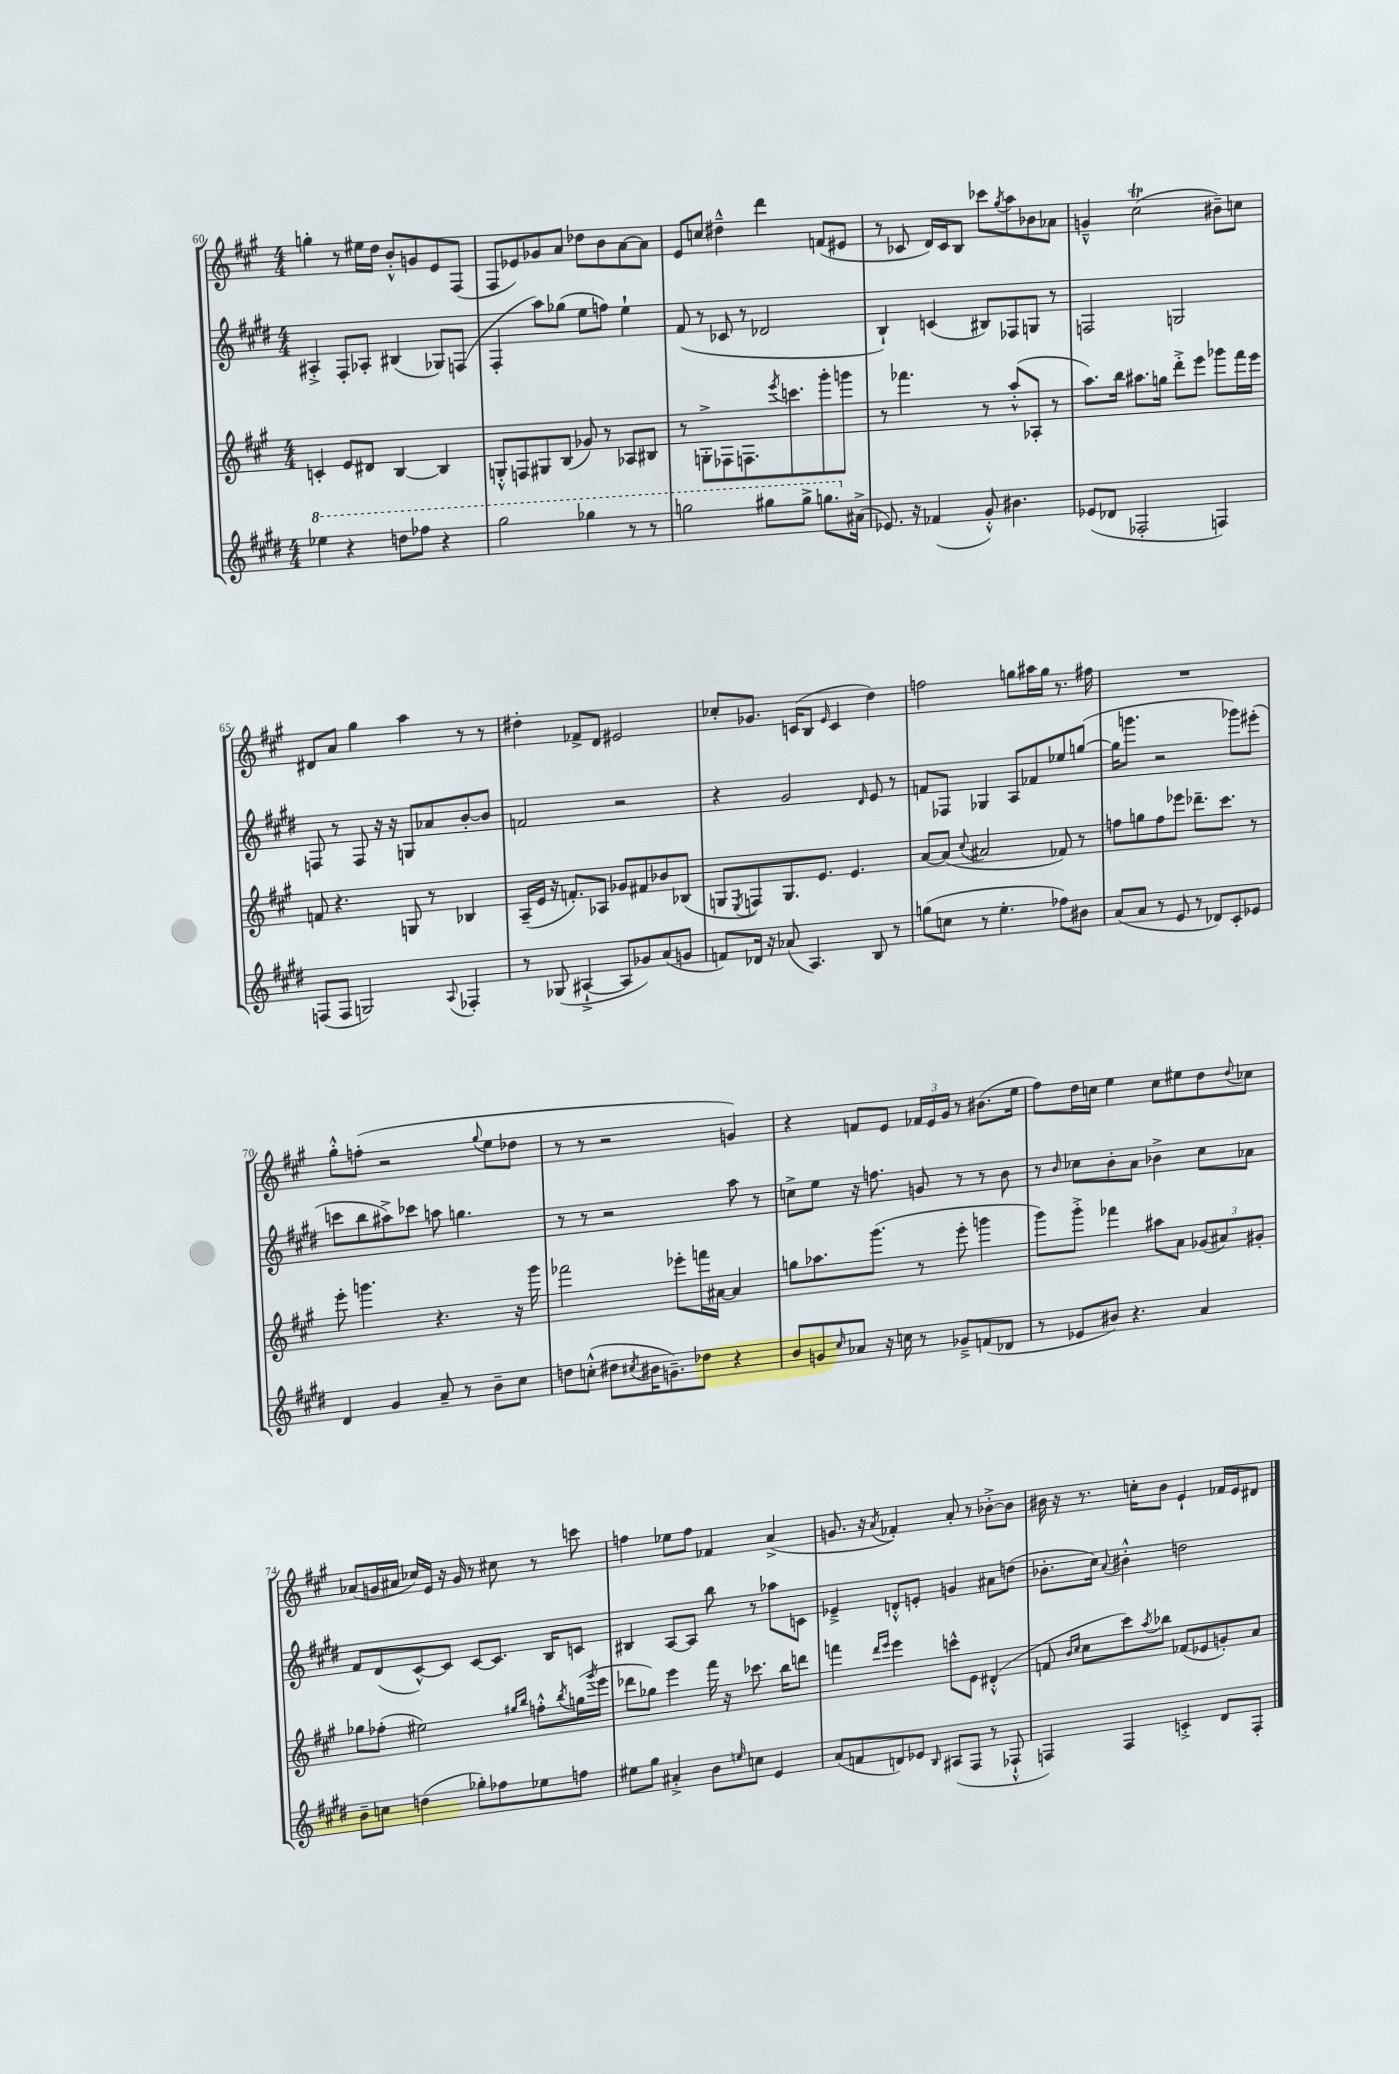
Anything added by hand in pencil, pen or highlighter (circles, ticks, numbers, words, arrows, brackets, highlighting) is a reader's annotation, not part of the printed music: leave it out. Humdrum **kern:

**kern	**kern	**kern	**kern
*staff4	*staff3	*staff2	*staff1
*clefG2	*clefG2	*clefG2	*clefG2
*k[f#c#g#d#]	*k[f#c#g#]	*k[f#c#g#d#]	*k[f#c#g#]
*M4/4	*M4/4	*M4/4	*M4/4
4eee-	4c'	4A#'^	4gg'
4r	8e	8F#'	8r
.	8d#	8A-'	16ee#
.	.	.	16dd
8ddd	[4B	(4B#	8b'^^
8fff-	.	.	8g
4r	4B]	8G-)	8e
.	.	(8F	(8F#
=	=	=	=
2ggg#	8G'^^	4F#'	8F#
.	8F	.	8e-)
.	8G#	8aa)	8g-
.	(8B	(8gg-	8a
4ggg-	8g-)	8ee	8dd-
.	8r	8ff)	8b
8r	8A-	4ee`	[8a
8r	8B#	.	8a]
=	=	=	=
2ggg	8r	(8f#	8e
.	8G'^	8r	8cc
.	8F-	8c-	4dd#~^^
.	8.F	8r	.
8ggg#	.	2d-	4ddd
.	8qeee	.	.
.	8.ccc	.	.
8ggg#^	.	.	.
8.ggg	8ggg#'	.	(8f
.	8ggg	.	8e#
(16a#^	.	.	.
=	=	=	=
8.e-)	8r	4B`)	8r
.	4.fff-	.	8c-
16r	.	.	.
(4f-	.	(4c	16d)
.	.	.	16c-
.	.	.	8B
8g#'^^)	8r	8B#)	8ccc-
.	.	.	8qgg#
4.b#	(8aa'^^	8F-	8aa
.	8A-'	8G	8b-
.	8r	8r	8a-
=	=	=	=
(8e-	8.aa)	2F	4g~^^
8d-	.	.	.
.	16bb	.	.
2F-'	8.aa#	.	(2cc#
.	16gg	.	.
.	8ddd'^	2G	.
.	8eee	.	.
4F)	8ggg-	.	8b#~)
.	16fff#	.	8cc
.	16eee	.	.
=	=	=	=
(8F	8f	8F	8d#
8F	4.r	8r	8a
2G)	.	8F	4gg#
.	.	16r	.
.	.	16r	.
.	8G	8G	4aa
.	8r	8a-	.
8qqA	.	.	.
4F-'	4B-	[8b'	8r
.	.	8b]	8r
=	=	=	=
8r	(16A~	2f	4dd#'
.	16e	.	.
(8G-	16r	.	.
.	8.f')	.	.
[4A#`^	.	.	8f-^
.	8A-	.	8d
8A#]	8g-	2r	2e#
8g-)	8f#	.	.
(8a	8b-	.	.
8g	(8B-	.	.
=	=	=	=
8f)	8G	4r	8cc-'
.	8qE	.	.
16d-	8F)	.	8.g-
16r	.	.	.
(8a-	8.G	2g#	.
.	.	.	(16c
4.A)	.	.	8B
.	8.e	.	.
.	.	.	16qqe
.	.	.	4c
.	4.e	.	.
.	.	16qqd#	.
8B	.	8e	4dd)
8r	.	8r	.
=	=	=	=
(8gg	[8a	8f	2ff
8cc	(8a]	8F-	.
.	8qqcc#	.	.
8r	2a#	4G-	.
4.ee'	.	.	.
.	.	8A	8gg
.	.	8f-	16aa#
.	.	.	16gg
8ff-)	8f-)	8ee-	8.r
8b#	8r	([8gg	.
.	.	.	16ff#
=	=	=	=
(8a	8ff	16gg]	1r
.	.	8.ggg	.
8a	8gg	.	.
8r	8ff	2r	.
8e	8eee-	.	.
8r	8.ddd-~	.	.
8d-)	.	.	.
.	8.ccc#	.	.
8c#'	.	8ggg-)	.
8e-	8r	(8eee#'	.
=	=	=	=
4d#	8eee'	8ccc	8gg#'^^
.	4.ggg	8bb	(8ff'
4g#	.	8aa#^)	2r
.	.	8ccc-	.
8a~	4.r	8aa	.
8r	.	4.gg	.
.	.	.	8qqgg#
8b~	.	.	8ee
8cc#	16r	.	8dd-
.	16ggg	.	.
=	=	=	=
8dd	2fff-	8r	8r
(8cc'^^	.	8r	8r
8dd#	.	2r	2r
8qcc#	.	.	.
16b#	.	.	.
8.g~)	.	.	.
.	8eee-'	.	.
8dd-	16fff	.	.
.	[16a#	.	.
4r	4a#]	8aa	4g)
.	.	8r	.
=	=	=	=
8b	8gg	8cc^	4r
8g	8.aa-	8ee	.
16qqcc#	.	.	.
8a-	.	16r	8f
.	(8.ggg#	8.ff	.
16r	.	.	8e
16cc	.	.	.
8r	8r	8g	24f-
.	.	.	24e
.	.	.	24g#
8g-~^	8eee'	8r	8r
(8f	4ggg	8r	(8.b#
8d-	.	8b	.
.	.	.	16ee
=	=	=	=
8r	8ggg#)	8r	8ff#)
.	.	16qqb	.
8e-	8ggg#'^	8cc-	16dd
.	.	.	16cc
8b#)	4fff-	8b'	4ee
4.r	.	8a	.
.	8aa#	4b-^	8cc
.	8a	.	8ee#
4a	(12g-	8cc-	8dd
.	12a#)	.	.
.	.	.	8qqdd
.	.	8a-	8cc-
.	12g#'	.	.
=	=	=	=
8b~	8gg-	8f#	(8a-
8cc	(8ff-'	(8d#	16g
.	.	.	16a#
(4dd	2ee#)	[8c#^^)	16cc-)
.	.	.	16e
.	.	8c#]	16r
.	.	.	16g
8gg-')	.	[8c#	8r
8ff-	.	8.c#]	8cc#
.	16qqgg#	.	.
.	16qqbb	.	.
8ee-	8ff'^^	.	8r
.	.	16B	.
.	8qbb	.	.
8ff	(16gg	8c	8ccc
.	8qggg#	.	.
.	16eee	.	.
=	=	=	=
8ee#	8ddd-	4B#	4ff
8gg#	8gg-)	.	.
4a#'^	4eee	[8A	8ee-
.	.	8A]	8ff
8b	16fff#	8bb	4f-
.	16r	.	.
16qqee	.	.	.
8cc	8.ccc-	8r	.
4e	.	8aa-	(4a^
.	16bb	.	.
.	8ddd	8c	.
=	=	=	=
(8a	4fff	4e-~^	8.g
8f	.	.	.
.	.	.	16r
.	16qqddd	.	.
.	16qqeee	.	8qa
8d)	4eee	8d'^^	4f-')
8e-	.	8e'	.
16qqB	.	.	.
(8A#	8ccc^^	4g	8a'
8F#	8e	.	8r
8r	(4d#'^^	8a#	[8b-'^
8F-`^^	.	(8dd	8b-]
=	=	=	=
4F)	8f	8.b-'	16b#
.	.	.	16r
.	16qqb	.	.
.	16qqcc#	.	.
.	8cc#	.	8.r
.	.	16cc#)	.
.	.	8qqa	.
4F	8ccc#)	4b#'^^	.
.	.	.	16cc'
.	8qaa	.	.
.	8bb-	.	8b#
4c'^	(8f-	2dd	4e`
.	8e-	.	.
8d#	8g')	.	16f-
.	.	.	16e
8F'	8a	.	8d#
==	==	==	==
*-	*-	*-	*-
